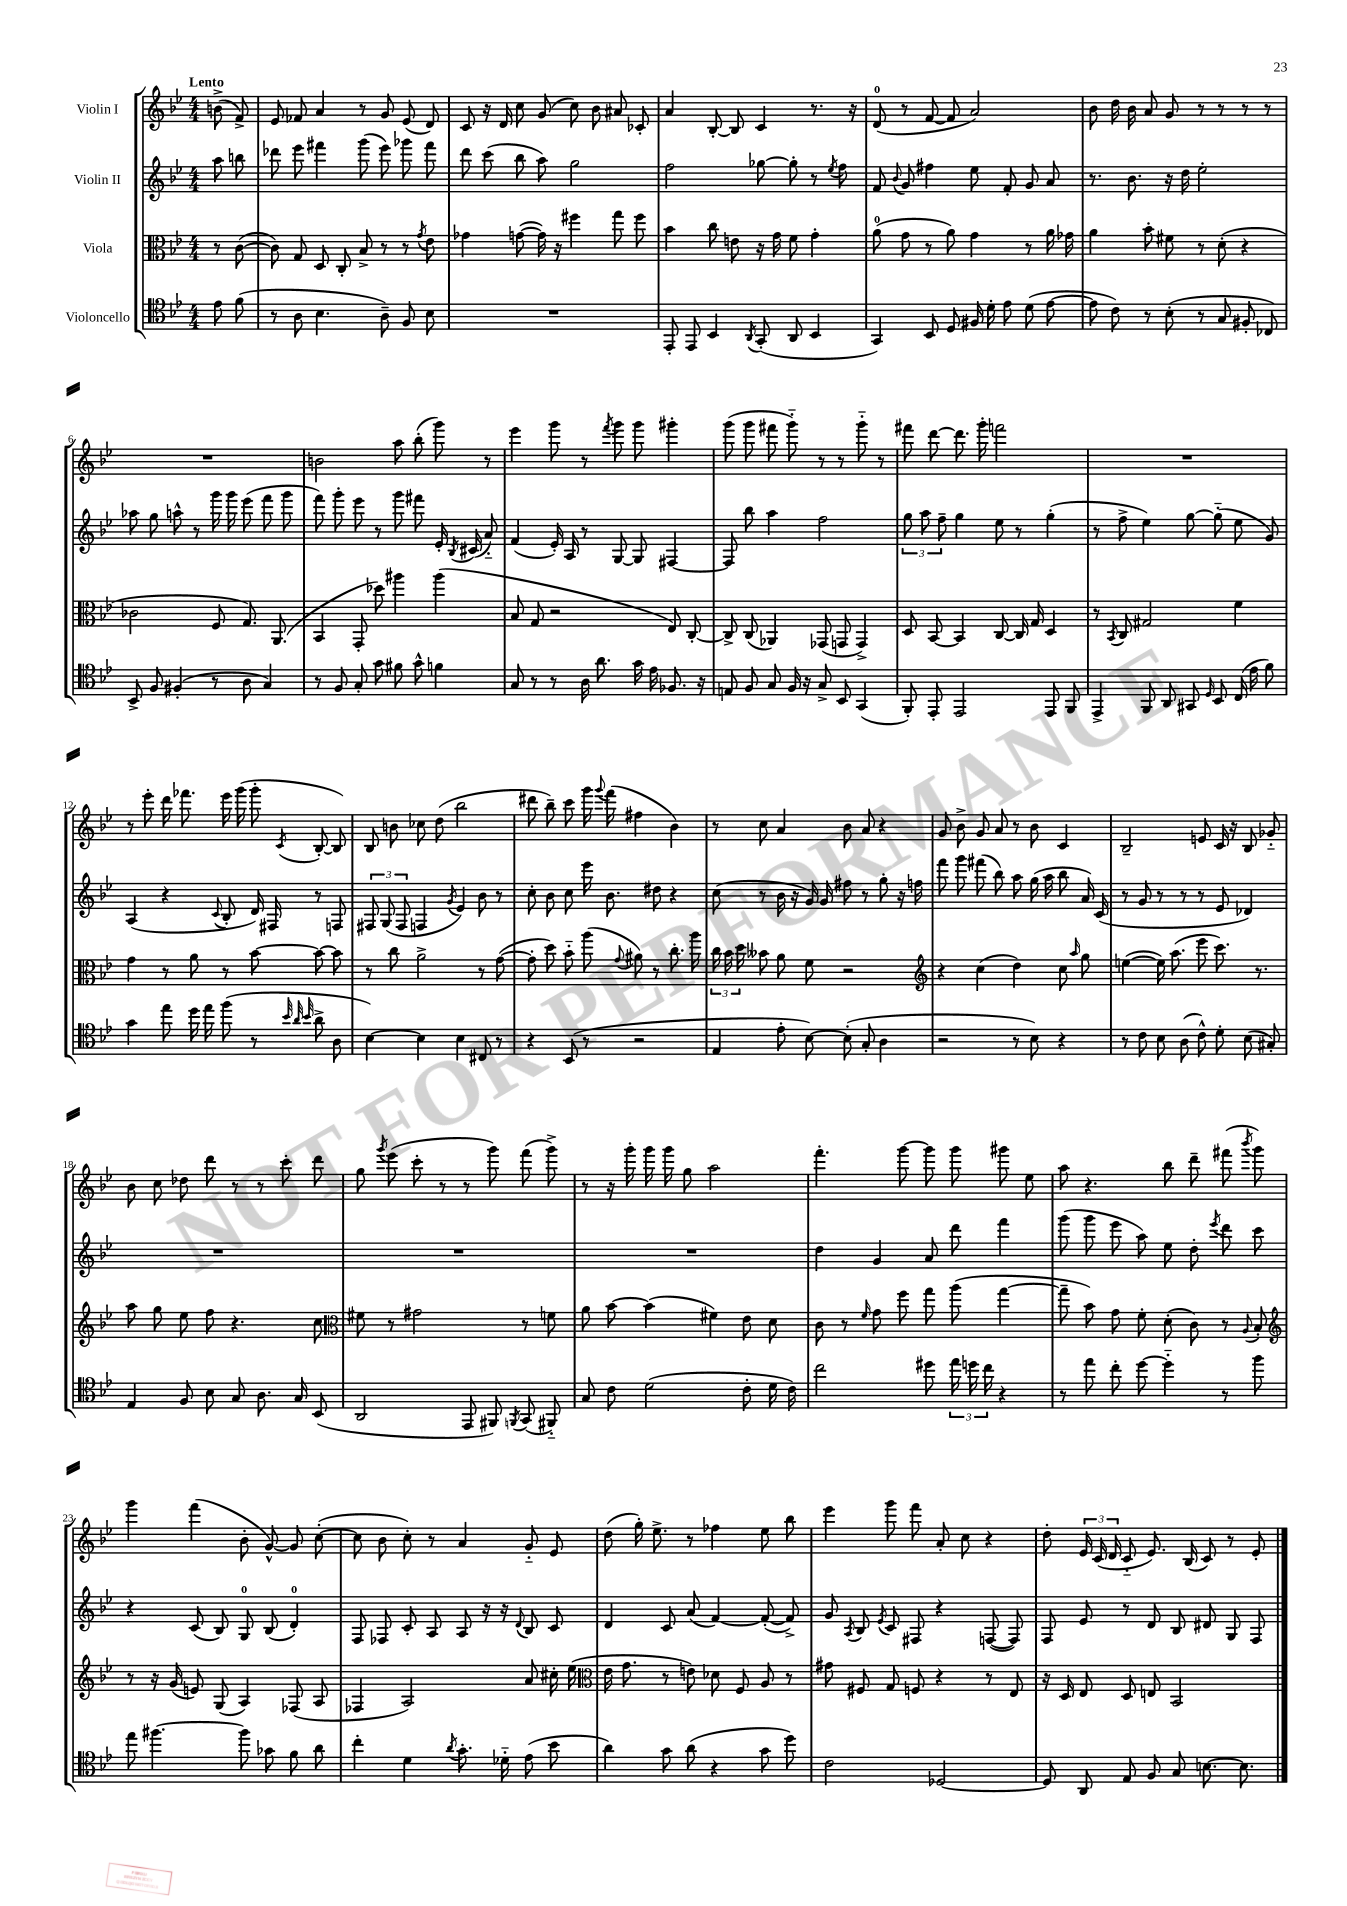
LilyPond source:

<<
\new StaffGroup <<
\new Staff = "s0" \with { instrumentName = "Violin I" } {
    \clef treble \key bes \major \numericTimeSignature \time 4/4 \partial 4 \tempo "Lento"
    \autoBeamOff b'8->( f'8->) |
    ees'8 fes'8 a'4 r8 g'8 ees'8( d'8) |
    c'8 r16 d'16 c''8 g'8( c''8) bes'8 ais'8 ces'8-. |
    a'4 bes8~-. bes8 c'4 r8. r16 |
    d'8-0( r8 f'8~ f'8 a'2) |
    bes'8 d''16 bes'16 a'8 g'8 r8 r8 r8 r8 |
    R1 |
    b'2 a''8 bes''8-.( g'''8) r8 |
    ees'''4 g'''8 r8 \acciaccatura { f'''8 } g'''8 g'''8 gis'''4-. |
    g'''8( g'''8 fis'''8 g'''8-_) r8 r8 g'''8-_ r8 |
    fis'''8 d'''8~ d'''8. g'''16-. f'''2 |
    R1 |
    r8 ees'''8-. d'''16 fes'''8. ees'''16 g'''16( g'''8-. \acciaccatura { c'8 } bes8~-. bes8) |
    bes8 b'8 ces''8 d''8( bes''2 |
    dis'''8 bes''8--) c'''8 g'''16 \appoggiatura { g'''8 } f'''16( fis''4 bes'4) |
    r8 c''8 a'4 bes'8 a'8 r4 |
    g'8 bes'8-> g'8 a'8 r8 bes'8 c'4 |
    bes2-- e'8 c'16 r16 bes8 ges'8-_ |
    bes'8 c''8 des''8 d'''8 r8 r8 c'''8-. d'''8 |
    g''8 \acciaccatura { g'''8 } ees'''8( c'''8-. r8 r8 g'''8) f'''8( g'''8->) |
    r8 r16 g'''16-. g'''16 g'''16 g''8 a''2 |
    f'''4.-. g'''8~ g'''8 g'''8 gis'''8 ees''8 |
    a''8 r4. bes''8 d'''8-- fis'''8( \acciaccatura { bes'''8 } g'''8) |
    g'''4 f'''4( bes'8-. g'8~-^) g'8 c''8~-.( |
    c''8 bes'8 c''8-.) r8 a'4 g'8-_ ees'8 |
    d''8( g''16-.) ees''8.-> r8 fes''4 ees''8 bes''8 |
    ees'''4 g'''8 f'''8 a'8-. c''8 r4 |
    d''8-. \tuplet 3/2 { ees'16 c'16( d'16 } c'8-_ ees'8.) bes16( c'8) r8 ees'8-. \bar "|." |
}
\new Staff = "s1" \with { instrumentName = "Violin II" } {
    \clef treble \key bes \major \numericTimeSignature \time 4/4 \partial 4
    \autoBeamOff a''8 b''8 |
    des'''8 ees'''8 fis'''4 g'''8( ees'''8) ges'''8 fis'''8 |
    d'''8 c'''8( bes''8 a''8) g''2 |
    f''2 ges''8~ ges''8-. r8 \acciaccatura { ees''8 } f''8 |
    f'8 \appoggiatura { bes'8 } g'8 fis''4 ees''8 f'8-. g'8 a'8 |
    r8. bes'8. r16 d''16 ees''2-. |
    aes''8 g''8 a''8-^ r8 g'''16 g'''16 ees'''8( f'''8 g'''8 |
    f'''8) g'''8-. ees'''8 r8 g'''8 fis'''8 ees'16-. \acciaccatura { bes8 } cis'16( a'8-_) |
    f'4( ees'16-.) a16 r8 g8~ g8 fis4~ |
    fis8 bes''8 a''4 f''2 |
    \tuplet 3/2 { g''8 a''8 f''8-- } g''4 ees''8 r8 g''4-.( |
    r8 f''8-> ees''4) g''8~ g''8-_( ees''8 g'8) |
    a4( r4 \appoggiatura { c'8 } bes8-. d'16) fis16 r8 f8 |
    \tuplet 3/2 { fis8 g8( fis8 } f4 \acciaccatura { g'8 } ees'4) bes'8 r8 |
    c''8-. bes'8 c''8 ees'''16 bes'8. dis''8 r4 |
    c''8( r8 bes'16 r16 g'16) g'16 fis''8 r8 g''8-. r16 f''16 |
    f'''8 g'''8 fis'''8( bes''8) a''8 g''16( a''16 bes''8 a'16) c'16( |
    r8 g'8 r8 r8 r8 ees'8 des'4) |
    R1 |
    R1 |
    R1 |
    d''4 g'4 a'8 d'''8 f'''4 |
    g'''8( g'''8 ees'''8 a''8) ees''8 d''8-. \acciaccatura { ees'''8 } d'''8 c'''8 |
    r4 c'8( bes8) g8-0 bes8( d'4-0-.) |
    f8 fes8 c'8-. a8 a8 r16 r16 \appoggiatura { d'8 } bes8 c'8 |
    d'4 c'8 a'8( f'4~) f'8~-.( f'8->) |
    g'8 \acciaccatura { a8 } bes8 \acciaccatura { ees'8 } c'8 fis8 r4 f8~( f8) |
    f8 ees'8 r8 d'8 bes8 dis'8 g8 f8 \bar "|." |
}
\new Staff = "s2" \with { instrumentName = "Viola" } {
    \clef alto \key bes \major \numericTimeSignature \time 4/4 \partial 4
    \autoBeamOff r8 c'8~( |
    c'8) g8 d8 c8-. bes8-> r8 r8 \acciaccatura { g'8 } ees'8 |
    ges'4 g'8~( g'16) r16 fis''4 g''8 fis''8 |
    bes'4 c''8 e'8 r16 g'16 f'8 g'4-. |
    a'8-0( g'8 r8 a'8) g'4 r8 a'16 ges'16 |
    a'4 bes'8-. fis'8 r8 d'8-.( r4 |
    ces'2 f8 g8.) a,8.( |
    bes,4 g,8-. des''8) ais''4 ais''4( |
    bes8 g8 r2 ees8) c8~-. |
    c8-> c8( aes,4) ges,8( g,8 g,4->) |
    d8 bes,8~ bes,4 c8~ c16 g16 d4 |
    r8 \acciaccatura { bes,8 } c8 gis2 f'4 |
    g'4 r8 a'8 r8 bes'8~ bes'8~ bes'8 |
    r8 c''8 a'2-> r8 g'8~( |
    g'8-. d''8) bes'8-_ a''8( \appoggiatura { g'8 } ais'8) r8 c''8.-. a''16 |
    \tuplet 3/2 { c''16 bes'16 d''16 } beses'8 a'8 f'8 r2 |
    \clef treble r4 c''4( d''4) c''8 \grace { a''16 } g''8 |
    e''4~( e''16) a''8.( ees'''8 c'''8.) r8. |
    a''8 g''8 ees''8 f''8 r4. c''8 |
    \clef alto fis'8 r8 gis'2 r8 f'8 |
    a'8 bes'8~ bes'4( fis'4) ees'8 d'8 |
    c'8 r8 \grace { f'16 } g'8 f''8 g''8 a''8( g''4~ |
    g''8-- bes'8) g'8 f'8-. d'8-.( c'8) r8 \appoggiatura { a8 } bes8-. |
    \clef treble r8 r16 g'16( e'8) g8( a4) fes8( a8 |
    fes4 a2) a'8 cis''16-. ees''16( |
    \clef alto ees'16 g'8. r8 e'8) des'8 f8 a8 r8 |
    gis'8 fis8 g8 f8 r4 r8 ees8 |
    r16 d16 ees8 d8 e8 bes,2 \bar "|." |
}
\new Staff = "s3" \with { instrumentName = "Violoncello" } {
    \clef tenor \key bes \major \numericTimeSignature \time 4/4 \partial 4
    \autoBeamOff ees'8 f'8( |
    r8 a8 bes4. a8--) f8 bes8 |
    R1 |
    ees,8-. ees,8 bes,4 \acciaccatura { a,8 } g,8-.( a,8 bes,4 |
    g,4) bes,8 d8 fis16 d'16-. ees'8 d'8( ees'8~ |
    ees'8 c'8) r8 bes8-.( r8 g8 fis8-. ces8) |
    bes,8-> f8 fis4-.( r8 a8 g4) |
    r8 f8 g8-. g'8 fis'8 g'8-^ f'4 |
    g8 r8 r8 a16 a'8. g'16 ees'16 fes8. r16 |
    e8 f8 g8 f16 r16 g8-> bes,8 g,4( |
    f,8-.) ees,8-. ees,2 ees,8 f,8 |
    ees,4-> f,8 a,8 gis,8 \grace { d16 } bes,8 c16( ees'16 f'8) |
    g'4 ees''8 d''16 ees''16 f''8( r8 \grace { bes'32 a'32 bes'32 } a'8-> a8 |
    bes4~) bes4 bes4 cis8 r8 |
    r4 bes,8( r8 r2 |
    ees4 ees'8-. bes8~) bes8-.( g8-. a4 |
    r2 r8 bes8) r4 |
    r8 c'8 bes8 a8( c'8-^) d'8-. bes8( gis8-.) |
    ees4 f8 bes8 g8 a8. g16 bes,8( |
    a,2 ees,8 fis,8) \acciaccatura { f,8 } g,8( fis,8-_) |
    g8 c'8 d'2( c'8-. d'16 c'16) |
    c''2 dis''8 \tuplet 3/2 { ees''16 d''16 c''16 } r4 |
    r8 ees''8 c''8-. d''8~ d''4-_ r8 f''8 |
    ees''8 fis''4.~ fis''8 ges'8 f'8 a'8 |
    c''4-. d'4 \acciaccatura { a'8 } g'8.-. des'16-_ ees'8( bes'8 |
    a'4) g'8 a'8( r4 g'8 d''8) |
    c'2 des2~ |
    des8 a,8 ees8 f8 g8 b8.~ b8. \bar "|." |
}
>>
>>
